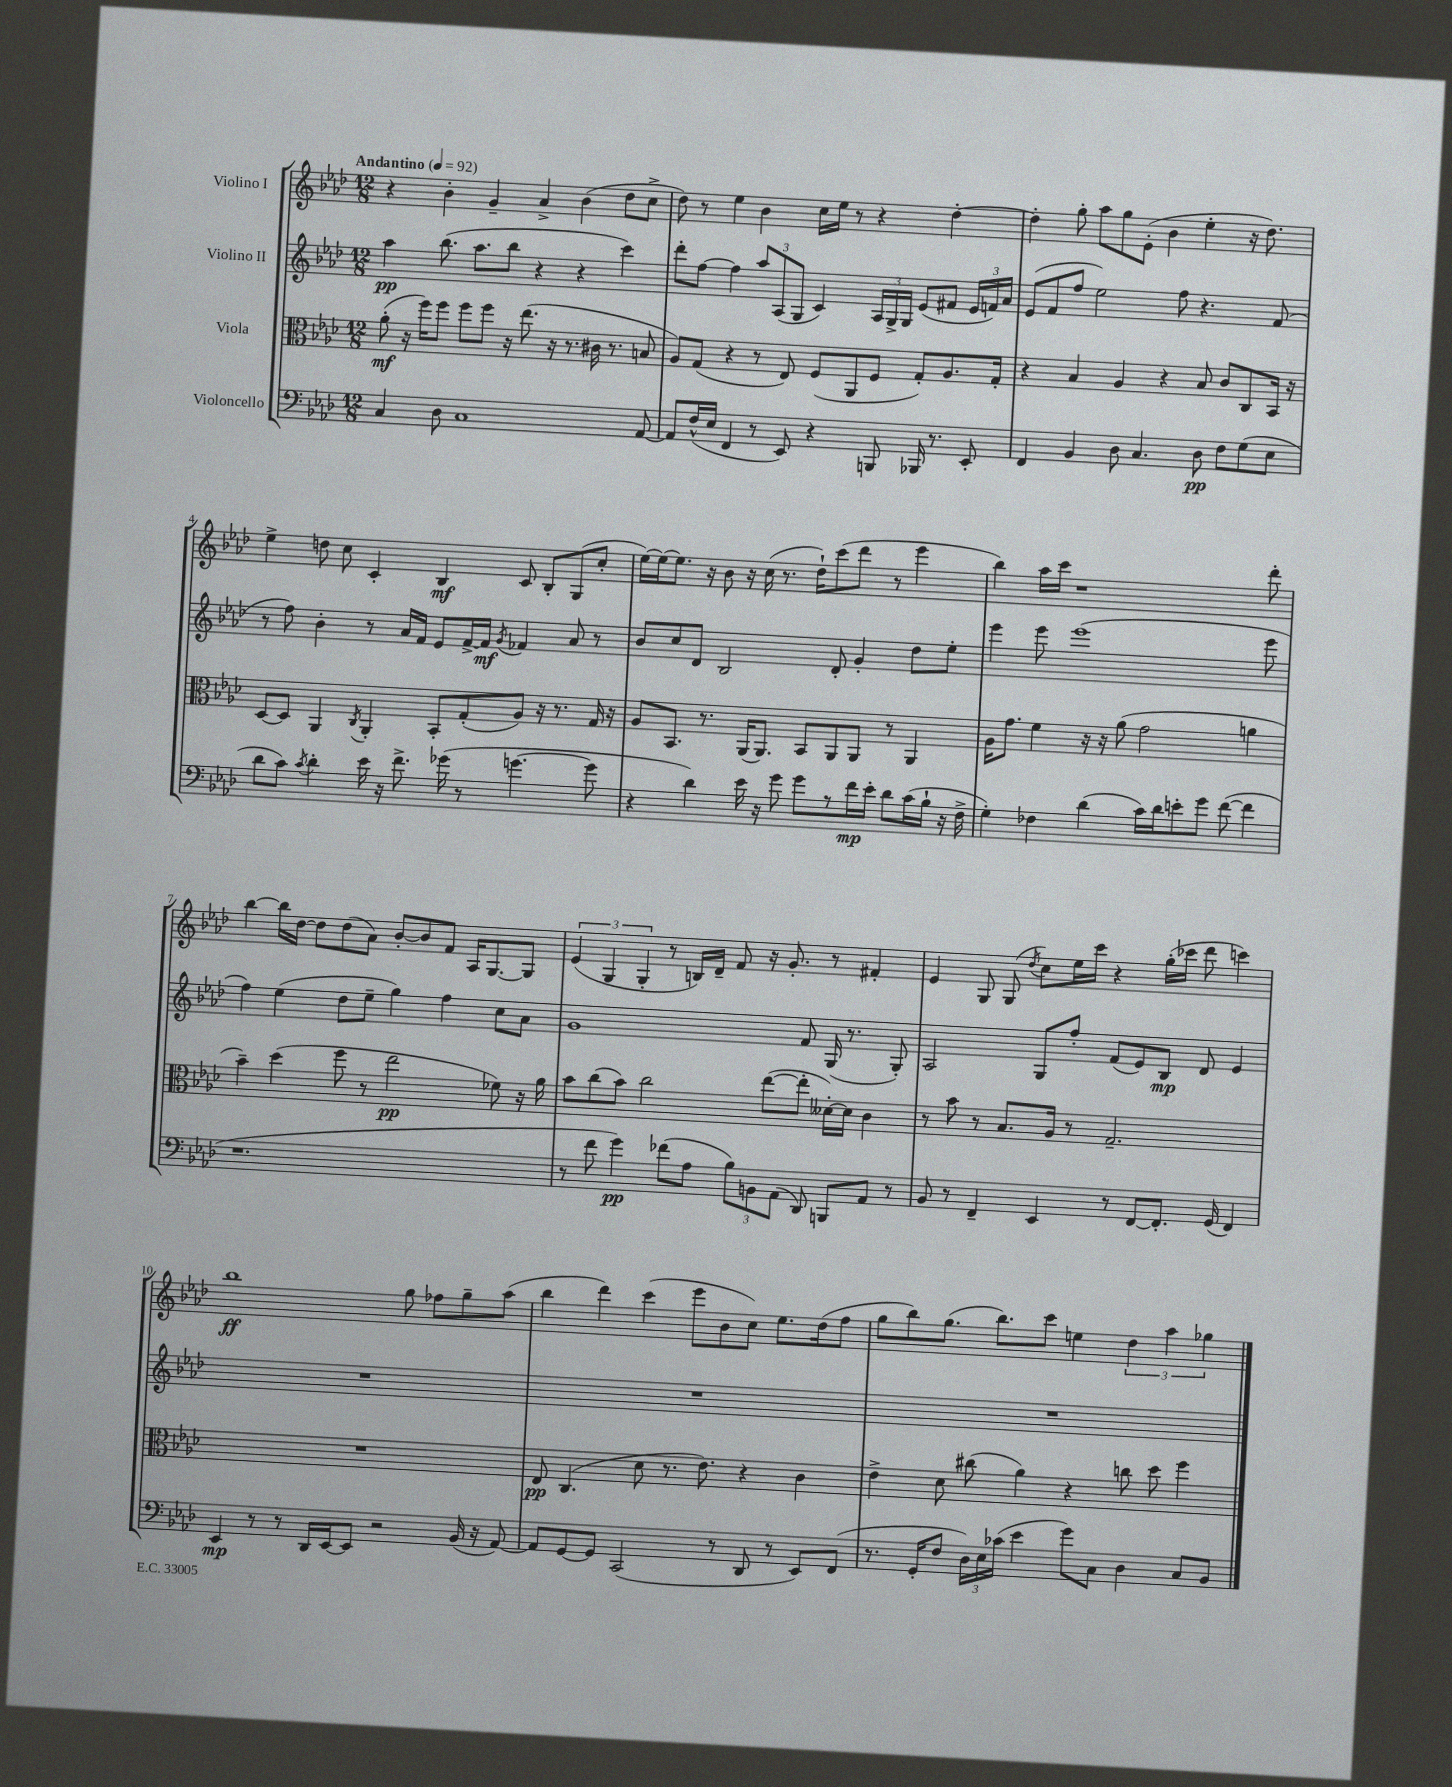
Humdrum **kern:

**kern	**dynam	**kern	**dynam	**kern	**dynam	**kern	**dynam
*part4	*part4	*part3	*part3	*part2	*part2	*part1	*part1
*staff4	*staff4	*staff3	*staff3	*staff2	*staff2	*staff1	*staff1
*I"Violoncello	*	*I"Viola	*	*I"Violino II	*	*I"Violino I	*
*clefF4	*	*clefC3	*	*clefG2	*	*clefG2	*
*k[b-e-a-d-]	*	*k[b-e-a-d-]	*	*k[b-e-a-d-]	*	*k[b-e-a-d-]	*
*M12/8	*	*M12/8	*	*M12/8	*	*M12/8	*
*MM92	*	*MM92	*	*MM92	*	*MM92	*
=1	=1	=1	=1	=1	=1	=1	=1
!	!	!	!	!	!	!LO:TX:a:B:t=Andantino	!
4C/	.	(8a-'\	mf	4aa-\	pp	4r	.
.	.	16r	.	.	.	.	.
.	.	16ff\KL)	.	.	.	.	.
8D-\	.	8ff\J	.	(8.bb-\	.	4b-'\	.
1C	.	8ff\L	.	.	.	.	.
.	.	.	.	8.aa-\L	.	.	.
.	.	8ff\J	.	.	.	4g~/	.
.	.	16r	.	8bb-\J	.	.	.
.	.	(8.ee-\	.	.	.	.	.
.	.	.	.	4r	.	4a-^/	.
.	.	16r	.	.	.	.	.
.	.	8.r	.	.	.	.	.
.	.	.	.	4r	.	(4b-\	.
.	.	16c#X\	.	.	.	.	.
.	.	8.r	.	.	.	.	.
.	.	.	.	4ccc\)	.	8dd-\L	.
[8AA-/	.	8Bn/	.	.	.	8cc^\J	.
=2	=2	=2	=2	=2	=2	=2	=2
8AA-/L]	.	8A-/L)	.	8ddd-'\L	.	8dd-\)	.
(16F^^/L	.	(8G/J	.	[8ff\J	.	8r	.
16E-/JJ	.	.	.	.	.	.	.
4FF/	.	4r	.	4ff\]	.	4ee-\	.
8r	.	8r	.	12aa-/L	.	4b-\	.
.	.	.	.	(12A-/	.	.	.
8EE-/)	.	8E-/)	.	.	.	.	.
.	.	.	.	12G/J	.	.	.
4r	.	(8F/L	.	4c/)	.	16cc\LL	.
.	.	.	.	.	.	16ee-\JJ	.
.	.	8AA-/	.	.	.	8r	.
8BBBn/	.	8F/J	.	24A-/LL	.	4r	.
.	.	.	.	24G^/	.	.	.
.	.	.	.	24G/JJ	.	.	.
16BBB-X/	.	8G'/L)	.	(8e-/L	.	.	.
8.r	.	.	.	.	.	.	.
.	.	8.A-/	.	8f#X/J	.	[4dd-'\	.
8EE-'/	.	.	.	24e-/LL	.	.	.
.	.	.	.	24fn/)	.	.	.
.	.	16G'/Jk	.	.	.	.	.
.	.	.	.	24a-/JJ	.	.	.
=3	=3	=3	=3	=3	=3	=3	=3
4FF/	.	4r	.	(8e-/L	.	4dd-'\]	.
.	.	.	.	8f/	.	.	.
4BB-/	.	4B-/	.	8ff/J	.	8gg'\	.
.	.	.	.	2ee-\)	.	8aa-\L	.
8D-\	.	4A-/	.	.	.	8gg\	.
4.C/	.	.	.	.	.	(8e-'\J	.
.	.	4r	.	.	.	4b-\	.
.	.	.	.	8ff\	.	.	.
8D-\	pp	8B-/	.	4.r	.	4ee-'\	.
8F\L	.	8c/L	.	.	.	.	.
(8G\	.	8C/	.	.	.	16r	.
.	.	.	.	.	.	8.dd-\)	.
8E-\J	.	16BB-/Jk	.	(8f/	.	.	.
.	.	16r	.	.	.	.	.
!!LO:LB:g=z
=4	=4	=4	=4	=4	=4	=4	=4
8d-\L	.	[8D-/L	.	8r	.	4ee-^\	.
8c\J)	.	8D-/J]	.	8ff\)	.	.	.
8qc/	.	.	.	.	.	.	.
4d-'\	.	4AA-/	.	4b-'\	.	8ddn\	.
.	.	.	.	.	.	8cc\	.
.	.	8qC/	.	.	.	.	.
16e-\	.	4AA-'/	.	8r	.	4c'/	.
16r	.	.	.	.	.	.	.
8.f^\	.	.	.	16a-/LL	.	.	.
.	.	.	.	16f/JJ	.	.	.
.	.	8BB-'/L	.	8e-/L	.	4B-/	mf
(16g-X\	.	.	.	.	.	.	.
8r	.	(8G'/	.	[16f^/L	.	.	.
.	.	.	.	16f/JJ]	mf	.	.
.	.	.	.	8qg/	.	.	.
[4.gn\	.	8A-/J)	.	4f-X/	.	8c/	.
.	.	16r	.	.	.	8B-'/L	.
.	.	8.r	.	.	.	.	.
.	.	.	.	8a-/	.	(8G/	.
8g\]	.	16G/	.	8r	.	8cc'/J	.
.	.	16r	.	.	.	.	.
=5	=5	=5	=5	=5	=5	=5	=5
4r	.	8A-/L	.	8b-/L	.	[16ee-\LL)	.
.	.	.	.	.	.	16ee-\J_	.
.	.	8.BB-/J	.	8cc/	.	8.ee-\J]	.
4d-\)	.	.	.	8d-/J	.	.	.
.	.	8.r	.	.	.	16r	.
.	.	.	.	2B-/	.	8b-\	.
16e-\	.	(16AA-/KL	.	.	.	16r	.
16r	.	8.AA-/J)	.	.	.	(16cc\	.
8g\	.	.	.	.	.	8.r	.
8g\L	.	8BB-/L	.	.	.	.	.
.	.	.	.	.	.	16dd-`\KL)	.
8r	.	8AA-/	.	8d-'/	.	(8ccc\	.
16f\L	mp	8AA-/J	.	4g'/	.	8ddd-\J	.
16e-'\JJ	.	.	.	.	.	.	.
8d-\L	.	8r	.	.	.	8r	.
(16c\L	.	4AA-/	.	8dd-\L	.	4eee-\	.
16B-`\JJ	.	.	.	.	.	.	.
16r	.	.	.	8ee-'\J	.	.	.
16F^\	.	.	.	.	.	.	.
=6	=6	=6	=6	=6	=6	=6	=6
4G'\)	.	16A-\KL	.	4eee-\	.	4bb-\)	.
.	.	8.g\J	.	.	.	.	.
4F-X\	.	4f\	.	8eee-\	.	16aa-\LL	.
.	.	.	.	.	.	16ccc\JJ	.
.	.	.	.	(1eee-	.	1r	.
(4d-\	.	16r	.	.	.	.	.
.	.	16r	.	.	.	.	.
.	.	(8a-\	.	.	.	.	.
16c\LL)	.	2g\	.	.	.	.	.
16d-\J	.	.	.	.	.	.	.
8en'\	.	.	.	.	.	.	.
8g\J	.	.	.	.	.	.	.
([8f\	.	.	.	.	.	.	.
4f\]	.	4an\	.	.	.	.	.
.	.	.	.	8eee-\	.	8ddd-'\	.
!!LO:LB:g=z
=7	=7	=7	=7	=7	=7	=7	=7
1.r	.	4b-~\)	.	4ff\)	.	[4bb-\	.
.	.	(4dd-\	.	(4ee-\	.	16bb-\LL]	.
.	.	.	.	.	.	[16dd-\JJ	.
.	.	.	.	.	.	8dd-\L]	.
.	.	8ff\	.	8dd-\L	.	(8dd-\	.
.	.	8r	.	8ee-~\J	.	8a-\J)	.
.	.	2ee-\	pp	4gg\)	.	[8b-'/L	.
.	.	.	.	.	.	8b-/]	.
.	.	.	.	4ff\	.	8f/J	.
.	.	.	.	.	.	16A-/KL	.
.	.	.	.	.	.	[8.G/	.
.	.	8f-X\)	.	8cc\L	.	.	.
.	.	16r	.	8a-\J	.	8G/J]	.
.	.	16a-\	.	.	.	.	.
=8	=8	=8	=8	=8	=8	=8	=8
8r	.	8b-\L	.	1g	.	(6e-/	.
8f\	.	(8cc\	.	.	.	.	.
.	.	.	.	.	.	6G/	.
4g\)	pp	8b-\J)	.	.	.	.	.
.	.	.	.	.	.	6G'/	.
.	.	2cc\	.	.	.	.	.
(8f-X\L	.	.	.	.	.	8r	.
8A-\J	.	.	.	.	.	16Bn/LL)	.
.	.	.	.	.	.	16d-~/JJ	.
12B-\L)	.	.	.	.	.	8f/	.
12BBn\	.	.	.	.	.	.	.
.	.	([8ee-\L	.	.	.	16r	.
(12AA-\J	.	.	.	.	.	.	.
.	.	.	.	.	.	8.g'/	.
8DD-/)	.	8ee-'\J]	.	8f/	.	.	.
8BBBn/L	.	[16d--X'\LL)	.	(16G/	.	8r	.
.	.	16d--\JJ]	.	8.r	.	.	.
8AA-/J	.	4c\	.	.	.	4f#X'/	.
8r	.	.	.	8G'/)	.	.	.
=9	=9	=9	=9	=9	=9	=9	=9
8BB-/	.	8r	.	2A-/	.	4e-/	.
8r	.	8b-\	.	.	.	.	.
4FF~/	.	8r	.	.	.	8G/	.
.	.	8.B-/L	.	.	.	(8G/	.
.	.	.	.	.	.	8qdd-/	.
4EE-/	.	.	.	8G/L	.	8cc\L)	.
.	.	16A-/Jk	.	.	.	.	.
.	.	8r	.	8ff'/J	.	16ee-\L	.
.	.	.	.	.	.	16ccc\JJ	.
8r	.	2.G~/	.	(8f/L	.	4r	.
[8FF/L	.	.	.	8e-/)	.	.	.
8.FF'/J]	.	.	.	8B-/J	mp	(16gg'\LL	.
.	.	.	.	.	.	16ccc-X\JJ	.
.	.	.	.	8d-/	.	8ddd-\	.
(16GG/	.	.	.	.	.	.	.
4FF/)	.	.	.	4e-/	.	4cccn\)	.
!!LO:LB:g=z
=10	=10	=10	=10	=10	=10	=10	=10
4EE-/	mp	1.r	.	1.r	.	1bb-	ff
8r	.	.	.	.	.	.	.
8r	.	.	.	.	.	.	.
16DD-/LL	.	.	.	.	.	.	.
[16EE-/J	.	.	.	.	.	.	.
8EE-/J]	.	.	.	.	.	.	.
2r	.	.	.	.	.	.	.
.	.	.	.	.	.	8gg\	.
.	.	.	.	.	.	8ff-X\L	.
(16BB-/	.	.	.	.	.	8gg~\	.
16r	.	.	.	.	.	.	.
[8AA-/)	.	.	.	.	.	(8aa-\J	.
=11	=11	=11	=11	=11	=11	=11	=11
8AA-/L]	.	8E-/	pp	1.r	.	4bb-\	.
[8GG/	.	(4.C/	.	.	.	.	.
8GG/J]	.	.	.	.	.	4ddd-\)	.
(2CC/	.	.	.	.	.	.	.
.	.	8d-\	.	.	.	(4ccc\	.
.	.	8.r	.	.	.	.	.
.	.	.	.	.	.	8eee-\L	.
.	.	8.e-\)	.	.	.	.	.
8r	.	.	.	.	.	8b-\	.
8DD-/	.	4r	.	.	.	8cc\J)	.
8r	.	.	.	.	.	8.ee-\L	.
8EE-/L)	.	4c\	.	.	.	.	.
.	.	.	.	.	.	(16dd-\k	.
(8FF/J	.	.	.	.	.	8ff\J	.
=12	=12	=12	=12	=12	=12	=12	=12
8.r	.	4e-^\	.	1.r	.	8gg\L	.
.	.	.	.	.	.	8bb-\)	.
16GG'/KL	.	.	.	.	.	.	.
8F/J	.	8d-\	.	.	.	(8.gg\J	.
24D-\LL)	.	(8cc#X\	.	.	.	.	.
24E-\	.	.	.	.	.	.	.
.	.	.	.	.	.	8.bb-\L)	.
(24c-X\JJ	.	.	.	.	.	.	.
4e-\	.	4a-\)	.	.	.	.	.
.	.	.	.	.	.	8ccc\J	.
8g\L)	.	4r	.	.	.	4een\	.
8C\J	.	.	.	.	.	.	.
4D-\	.	8ccn\	.	.	.	6dd-\	.
.	.	8dd-\	.	.	.	.	.
.	.	.	.	.	.	6aa-\	.
8C/L	.	4ff\	.	.	.	.	.
.	.	.	.	.	.	6gg-X\	.
8BB-/J	.	.	.	.	.	.	.
==	==	==	==	==	==	==	==
*-	*-	*-	*-	*-	*-	*-	*-
